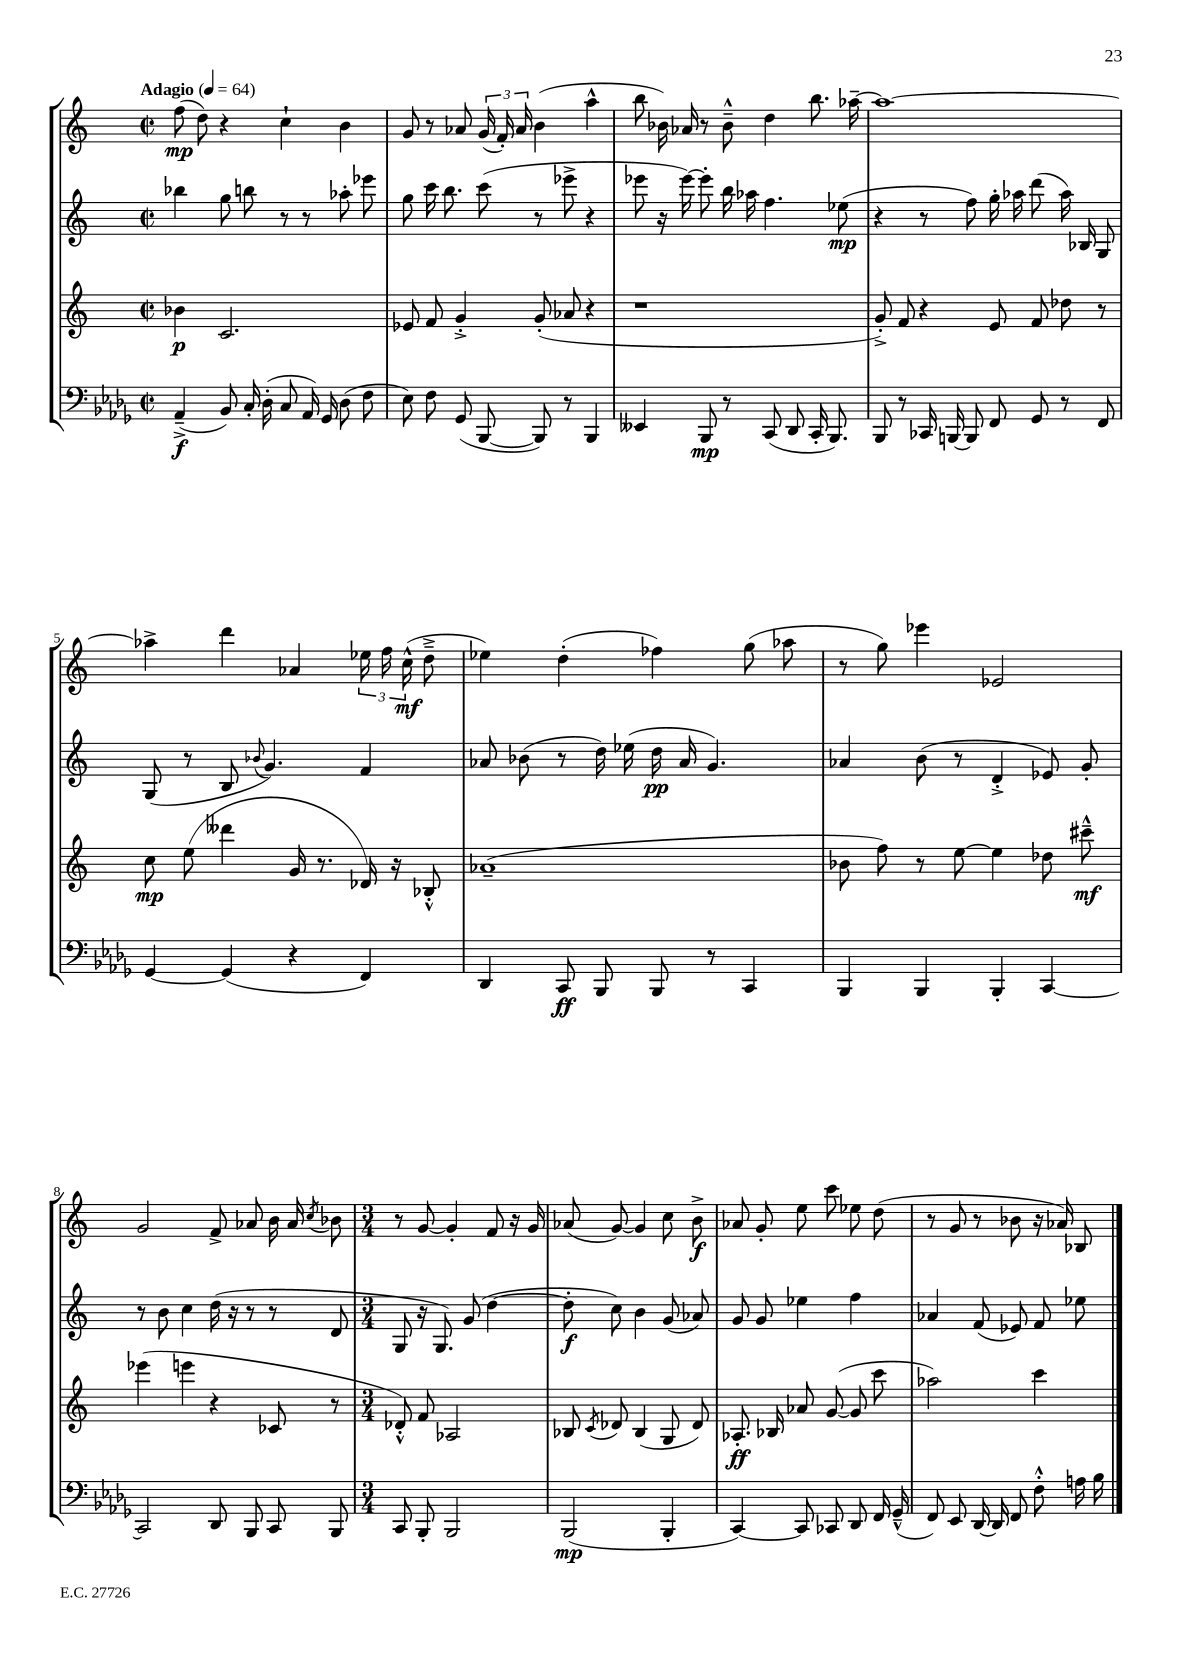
<<
\new StaffGroup <<
\new Staff = "s0" {
    \clef treble \key c \major \defaultTimeSignature \time 2/2 \tempo "Adagio" 4 = 64
    \autoBeamOff f''8\mp( d''8) r4 c''4-! b'4 |
    g'8 r8 aes'8 \tuplet 3/2 { g'16( f'16-.) aes'16 } b'4( a''4-^ |
    b''8 bes'16) aes'16 r8 bes'8---^ d''4 b''8. aes''16~-- |
    aes''1~ |
    aes''4-> d'''4 aes'4 \tuplet 3/2 { ees''16 f''16 c''16-^\mf( } d''8---> |
    ees''4) d''4-.( fes''4) g''8( aes''8 |
    r8 g''8) ees'''4 ees'2 |
    g'2 f'8-> aes'8 b'16 aes'16 \acciaccatura { c''8 } bes'8 |
    \numericTimeSignature \time 3/4 r8 g'8~ g'4-. f'8 r16 g'16 |
    aes'8( g'8~) g'4 c''8 b'8->\f |
    aes'8 g'8-. e''8 c'''8 ees''8 d''8( |
    r8 g'8 r8 bes'8 r16 aes'16) bes8 \bar "|." |
}
\new Staff = "s1" {
    \clef treble \key c \major \defaultTimeSignature \time 2/2
    \autoBeamOff bes''4 g''8 b''8 r8 r8 aes''8-. ees'''8 |
    g''8 c'''16 b''8. c'''8( r8 ees'''8-> r4 |
    ees'''8 r16 ees'''16~) ees'''8-. b''16 aes''16 f''4. ees''8\mp( |
    r4 r8 f''8) g''16-. aes''16 d'''8( aes''16) bes16 g8 |
    g8( r8 b8 \appoggiatura { bes'8 } g'4.) f'4 |
    aes'8 bes'8( r8 d''16) ees''16( d''16\pp aes'16 g'4.) |
    aes'4 b'8( r8 d'4-.-> ees'8) g'8-. |
    r8 b'8 c''4 d''16( r16 r8 r8 d'8 |
    \numericTimeSignature \time 3/4 g8 r16 g8.) g'8( d''4~ |
    d''8-.\f c''8) b'4 g'8( aes'8) |
    g'8 g'8 ees''4 f''4 |
    aes'4 f'8( ees'8) f'8 ees''8 \bar "|." |
}
\new Staff = "s2" {
    \clef treble \key c \major \defaultTimeSignature \time 2/2
    \autoBeamOff bes'4\p c'2. |
    ees'8 f'8 g'4-.-> g'8-.( aes'8 r4 |
    r1 |
    g'8-.->) f'8 r4 e'8 f'8 des''8 r8 |
    c''8\mp e''8( deses'''4 g'16 r8. des'16) r16 bes8-.-^ |
    aes'1--( |
    bes'8 f''8) r8 e''8~ e''4 des''8 cis'''8---^\mf |
    ees'''4( e'''4 r4 ces'8 r8 |
    \numericTimeSignature \time 3/4 des'8-.-^) f'8 aes2 |
    bes8 \acciaccatura { c'8 } des'8 bes4( g8 des'8) |
    aes8.-.\ff bes16 aes'8 g'8~( g'8 c'''8 |
    aes''2) c'''4 \bar "|." |
}
\new Staff = "s3" {
    \clef bass \key des \major \defaultTimeSignature \time 2/2
    \autoBeamOff aes,4--->\f( bes,8) c16-. des16-.( c8 aes,16) ges,16 des8( f8 |
    ees8) f8 ges,8( bes,,8~ bes,,8) r8 bes,,4 |
    eeses,4 bes,,8\mp r8 c,8( des,8 c,16-. bes,,8.) |
    bes,,8 r8 ces,16 b,,16~ b,,8 f,8 ges,8 r8 f,8 |
    ges,4~ ges,4( r4 f,4) |
    des,4 c,8\ff bes,,8 bes,,8 r8 c,4 |
    bes,,4 bes,,4 bes,,4-. c,4~ |
    c,2 des,8 bes,,8 c,8 bes,,8 |
    \numericTimeSignature \time 3/4 c,8 bes,,8-. bes,,2 |
    bes,,2\mp( bes,,4-. |
    c,4~) c,8 ces,8 des,8 f,16 ges,16---^( |
    f,8) ees,8 des,16~ des,16 f,8 f8-.-^ a16 bes16 \bar "|." |
}
>>
>>
